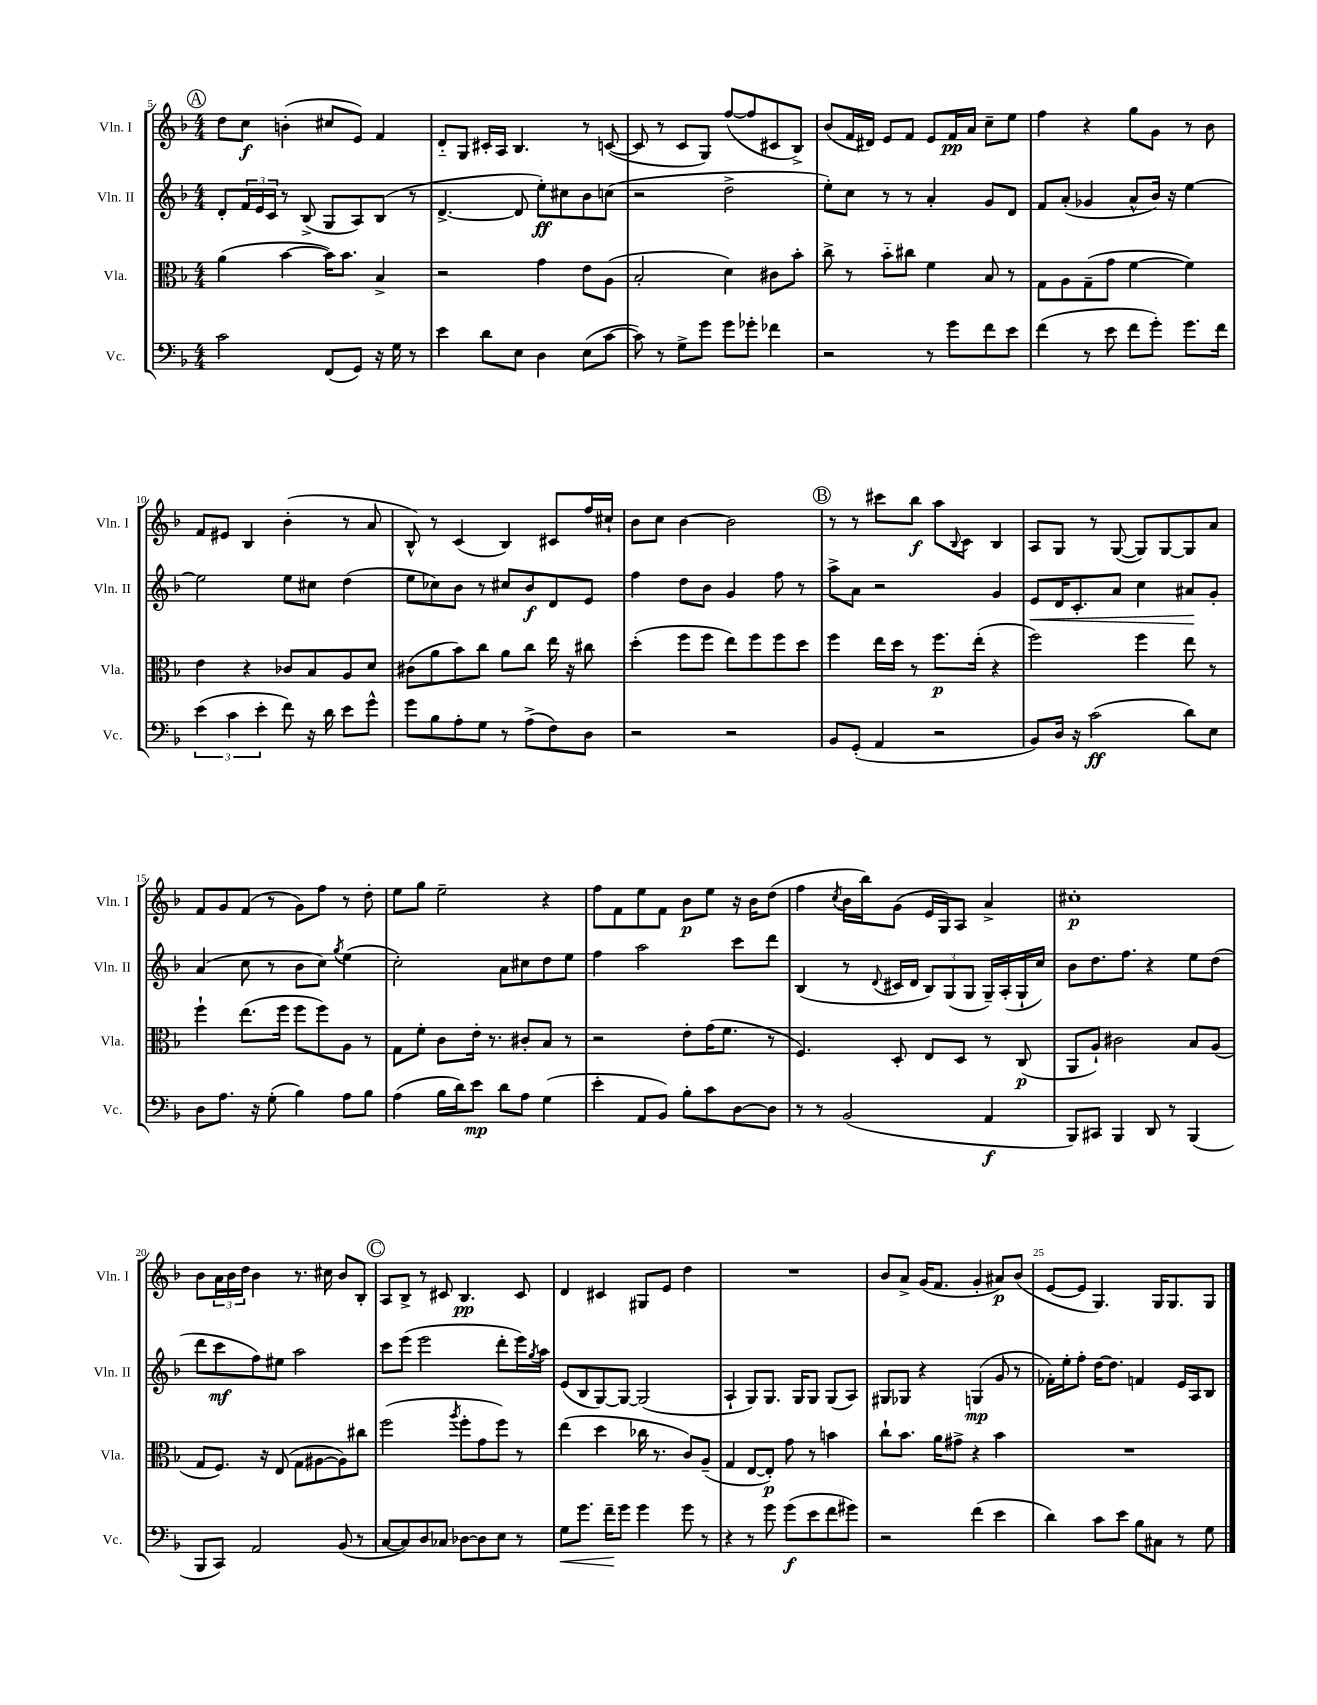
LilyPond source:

<<
\new StaffGroup <<
\new Staff = "s0" \with { instrumentName = "Vln. I" shortInstrumentName = "Vln. I" } {
    \clef treble \key f \major \numericTimeSignature \time 4/4
    \mark \markup { \circle "A" } d''8 c''8\f b'4-.( cis''8 e'8) f'4 |
    d'8-_ g8 cis'16-. a16 bes4. r8 c'8~( |
    c'8 r8 c'8 g8) f''8~( f''8 cis'8 bes8->) |
    bes'8( f'16 dis'16) e'8 f'8 e'8 f'16\pp a'16 c''8-- e''8 |
    f''4 r4 g''8 g'8 r8 bes'8 |
    f'8 eis'8 bes4 bes'4-.( r8 a'8 |
    bes8-^) r8 c'4( bes4) cis'8 f''16 cis''16-! |
    bes'8 c''8 bes'4~ bes'2 |
    \mark \markup { \circle "B" } r8 r8 cis'''8 bes''8\f a''8 \appoggiatura { bes8 } c'8 bes4 |
    a8 g8 r8 g8~( g8) g8~ g8 a'8 |
    f'8 g'8 f'8( r8 g'8) f''8 r8 d''8-. |
    e''8 g''8 e''2-- r4 |
    f''8 f'8 e''8 f'8 bes'8\p e''8 r16 bes'16 d''8( |
    f''4 \acciaccatura { c''8 } bes'16 bes''16) g'8( e'16 g16) a8 a'4-> |
    cis''1-.\p |
    bes'8 \tuplet 3/2 { a'16 bes'16 d''16 } bes'4 r8. cis''16 bes'8 bes8-. |
    \mark \markup { \circle "C" } a8 bes8-> r8 cis'8 bes4.\pp cis'8 |
    d'4 cis'4 gis8 e'8 d''4 |
    R1 |
    bes'8 a'8-> g'16( f'8. g'4-. ais'8\p) bes'8( |
    e'8~ e'8 g4.) g16 g8. g8 \bar "|." |
}
\new Staff = "s1" \with { instrumentName = "Vln. II" shortInstrumentName = "Vln. II" } {
    \clef treble \key f \major \numericTimeSignature \time 4/4
    \mark \markup { \circle "A" } d'8-. \tuplet 3/2 { f'16 e'16 c'16 } r8 bes8->( g8 a8) bes8( r8 |
    d'4.~-> d'8 e''8-.\ff) cis''8 bes'8 c''8( |
    r2 d''2-> |
    e''8-.) c''8 r8 r8 a'4-. g'8 d'8 |
    f'8 a'8-.( ges'4 a'8-^ bes'16) r16 e''4~ |
    e''2 e''8 cis''8 d''4( |
    e''8 ces''8) bes'8 r8 cis''8 bes'8\f d'8 e'8 |
    f''4 d''8 bes'8 g'4 f''8 r8 |
    \mark \markup { \circle "B" } a''8-> a'8 r2 g'4 |
    e'8\< d'16 c'8.-. a'8 c''4 ais'8\! g'8-. |
    a'4( c''8 r8 bes'8 c''8) \acciaccatura { g''8 } e''4( |
    c''2-.) a'8 cis''8 d''8 e''8 |
    f''4 a''2 c'''8 d'''8 |
    bes4( r8 \appoggiatura { d'8 } cis'16 d'16 \tuplet 3/2 { bes8) g8( g8 } g16--) a16-.( g16-! c''16) |
    bes'8 d''8. f''8. r4 e''8 d''8( |
    d'''8 c'''8\mf f''8) eis''8 a''2 |
    \mark \markup { \circle "C" } c'''8 e'''8( e'''2 d'''8-. e'''16) \acciaccatura { g''8 } a''16 |
    e'8( bes8 g8~) g8~ g2( |
    a4-! g8) g8. g16 g8 g8( a8) |
    gis8 ges8 r4 g4\mp( g'8 r8 |
    fes'16-.) e''16-. f''8-. d''16~ d''8. f'4 e'16 a16 bes8 \bar "|." |
}
\new Staff = "s2" \with { instrumentName = "Vla." shortInstrumentName = "Vla." } {
    \clef alto \key f \major \numericTimeSignature \time 4/4
    \mark \markup { \circle "A" } a'4( bes'4~ bes'16) bes'8. bes4-> |
    r2 g'4 e'8 a8( |
    bes2-. d'4) cis'8 bes'8-. |
    c''8-> r8 bes'8-_ cis''8 f'4 bes8 r8 |
    g8 a8 g8--( g'8 f'4~ f'4) |
    e'4 r4 ces'8 bes8 a8 d'8 |
    cis'8( a'8 bes'8) c''8 a'8 c''8 e''16 r16 cis''8 |
    d''4-.( f''8 f''8 e''8) f''8 f''8 d''8 |
    \mark \markup { \circle "B" } f''4 e''16 d''16 r8 f''8.\p e''16-.( r4 |
    f''2) f''4 e''8 r8 |
    f''4-! e''8.( f''16 f''8 f''8) a8 r8 |
    g8 f'8-. c'8 e'16-. r8. cis'8-. bes8 r8 |
    r2 e'8-. g'16( f'8. r8 |
    f4.) d8-. e8 d8 r8 c8\p( |
    a,8 a8-!) cis'2 bes8 a8( |
    g8 f8.) r16 e8( g8 ais8~ ais8) cis''8 |
    \mark \markup { \circle "C" } f''2( \acciaccatura { a''8 } f''8-. g'8 f''8) r8 |
    e''4( d''4 ces''16 r8. c'8) a8--( |
    g4 e8~ e8-.\p) g'8 r8 b'4 |
    c''8-! bes'8. a'16 gis'8-> r4 bes'4 |
    R1 \bar "|." |
}
\new Staff = "s3" \with { instrumentName = "Vc." shortInstrumentName = "Vc." } {
    \clef bass \key f \major \numericTimeSignature \time 4/4
    \mark \markup { \circle "A" } c'2 f,8( g,8) r16 g16 r8 |
    e'4 d'8 e8 d4 e8( c'8~ |
    c'8) r8 g8-> g'8 g'8 ges'8-. fes'4 |
    r2 r8 g'8 f'8 e'8 |
    f'4( r8 e'8 f'8 g'8-.) g'8. f'16 |
    \tuplet 3/2 { e'4( c'4 e'4-. } f'8) r16 d'16 e'8 g'8-^ |
    g'8 bes8 a8-. g8 r8 a8->( f8) d8 |
    r2 r2 |
    \mark \markup { \circle "B" } bes,8 g,8-.( a,4 r2 |
    bes,8) d16 r16 c'2\ff( d'8) e8 |
    d8 a8. r16 g8-.( bes4) a8 bes8 |
    a4( bes16 d'16) e'8\mp d'8 a8 g4( |
    e'4-. a,8 bes,8) bes8-. c'8 d8~ d8 |
    r8 r8 bes,2( a,4\f |
    bes,,8) cis,8 bes,,4 d,8 r8 bes,,4( |
    bes,,8 c,8) a,2 bes,8( r8 |
    \mark \markup { \circle "C" } c8~ c8) d8 ces8 des8~ des8 e8 r8 |
    g8\< g'8. f'16--\! g'8 g'4 g'8 r8 |
    r4 r8 g'8 g'8\f( e'8 f'8 gis'8) |
    r2 f'4( e'4 |
    d'4) c'8 e'8 bes8 cis8 r8 g8 \bar "|." |
}
>>
>>
\layout { \context { \Score currentBarNumber = #5 \override BarNumber.break-visibility = ##(#f #t #t) barNumberVisibility = #(every-nth-bar-number-visible 5) } }
